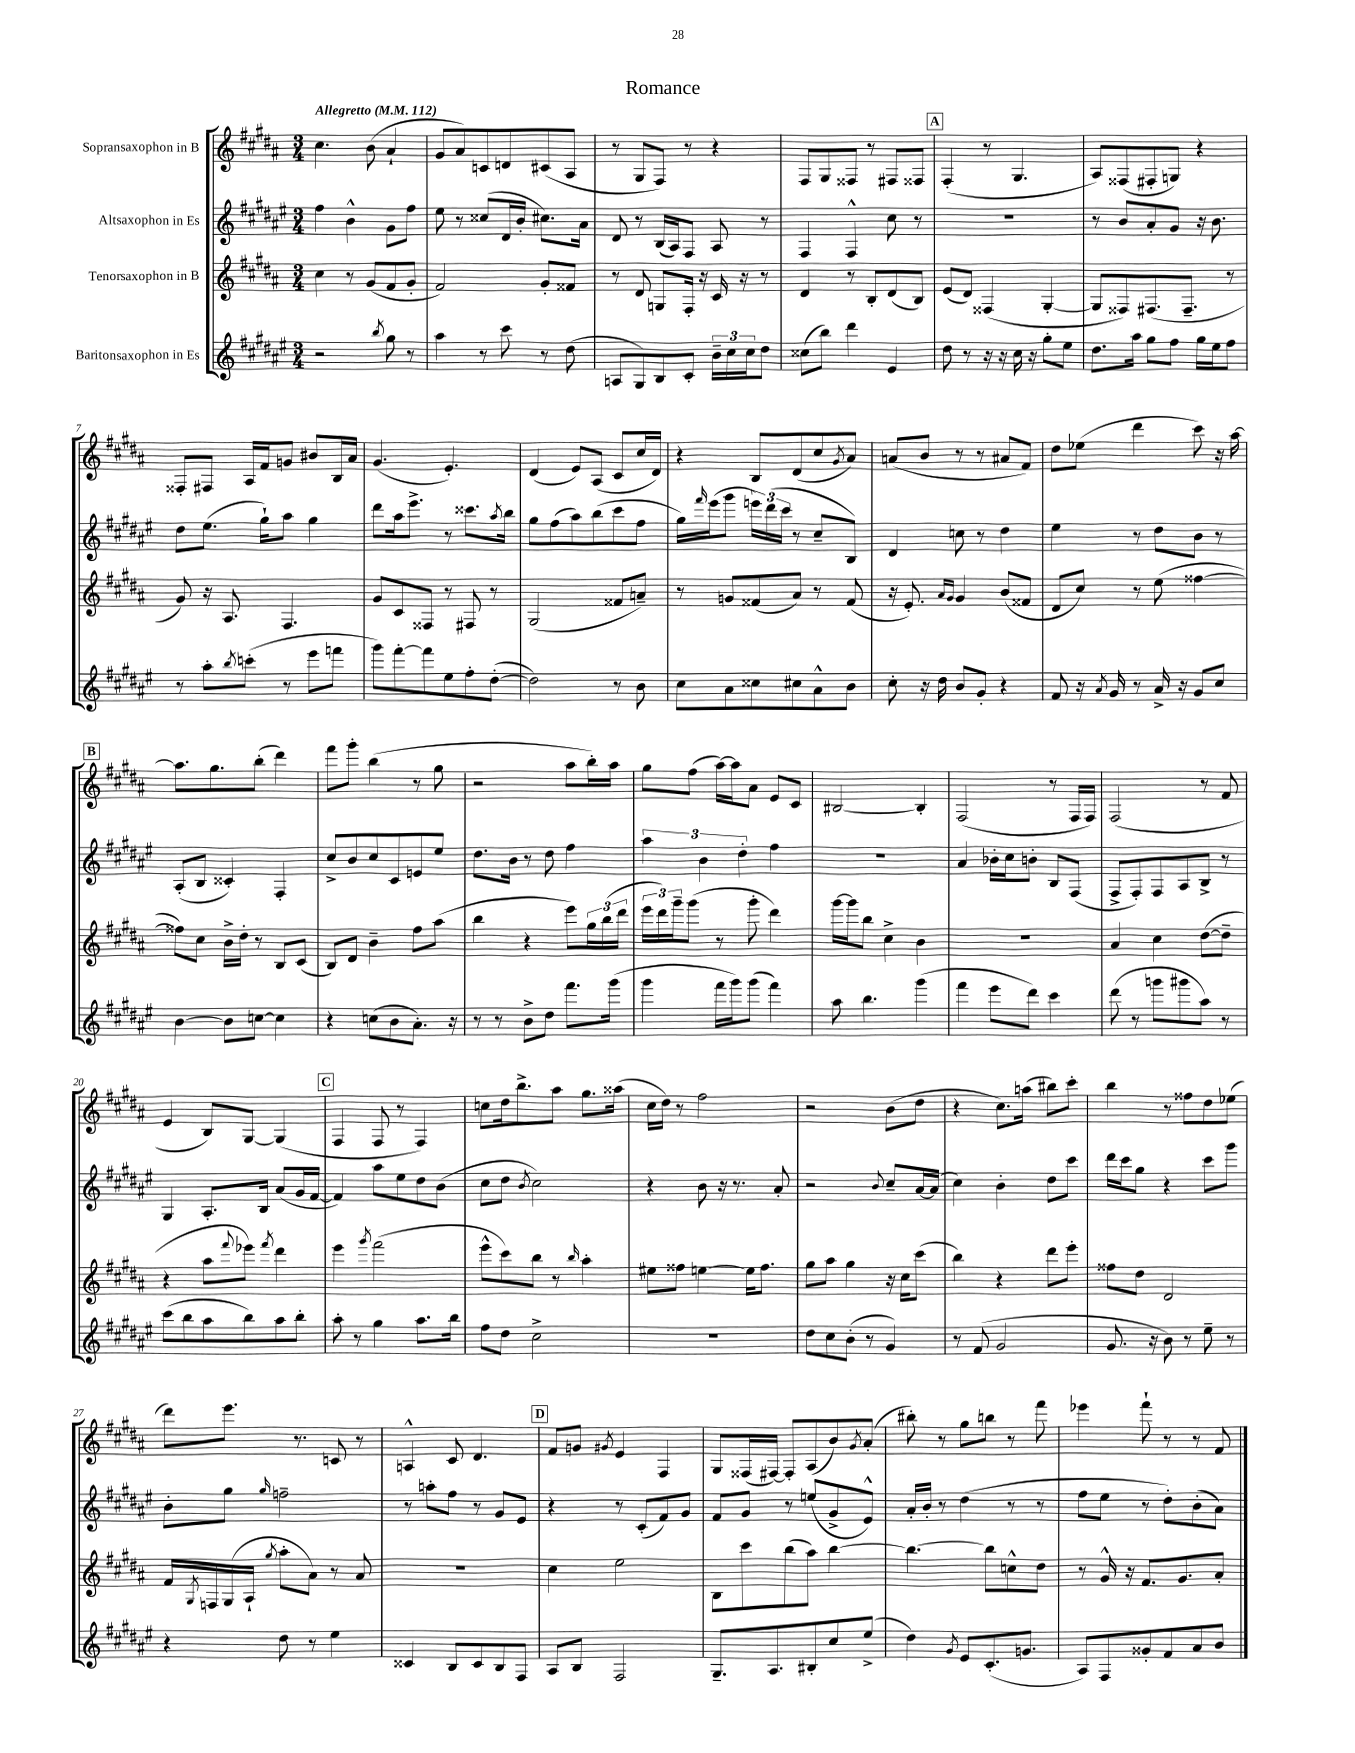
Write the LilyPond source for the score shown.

\header { title = "Romance" }
<<
\new StaffGroup <<
\new Staff = "s0" \with { instrumentName = "Sopransaxophon in B" } {
    \clef treble \key b \major \numericTimeSignature \time 3/4 \tempo "Allegretto" 4 = 112
    cis''4. b'8( ais'4-! |
    gis'8 ais'8) c'8 d'8 cis'8( ais8 |
    r8 gis8 fis8) r8 r4 |
    fis8 gis8 fisis8 r8 fis8 fisis8 |
    \mark \markup { \box "A" } fis4-.( r8 gis4. |
    ais8) fisis8( fis8-. g8) r4 |
    fisis8-. fis8 ais16 fis'16 g'8 bis'8 b16 ais'16 |
    gis'4.( e'4.-.) |
    dis'4( e'8) ais8( cis'8 cis''16 dis'16) |
    r4 b8 dis'8( cis''8 \acciaccatura { gis'8 } ais'8) |
    a'8( b'8 r8 r8 ais'8 fis'8) |
    dis''8 ees''8( dis'''4 cis'''8) r16 ais''16~ |
    \mark \markup { \box "B" } ais''8. gis''8. b''8-.( dis'''4) |
    fis'''8 gis'''8-. b''4( r8 gis''8 |
    r2 ais''8 b''16-.) ais''16 |
    gis''8 fis''8( ais''16~) ais''16 ais'8 e'8 cis'8 |
    bis2~ bis4-. |
    fis2( r8 fis16 fis16) |
    fis2( r8 fis'8 |
    e'4 b8) gis8~ gis4( |
    \mark \markup { \box "C" } fis4 fis8 r8 fis4) |
    c''8 dis''16 b''8.-> ais''8 gis''8. aisis''16( |
    cis''16 dis''16) r8 fis''2 |
    r2 b'8( dis''8 |
    r4 cis''8.) a''16( bis''8) cis'''8-. |
    b''4 r8 fisis''8 dis''8 ees''8( |
    dis'''8) e'''8. r8. c'8 r8 |
    a4-^ cis'8 dis'4. |
    \mark \markup { \box "D" } fis'8 g'8 \acciaccatura { gis'8 } e'4 fis4 |
    gis8 fisis16( fis16~) fis8-. ais8( b'8) \acciaccatura { gis'8 } ais'8-.( |
    bis''8-.) r8 gis''8 b''8 r8 fis'''8 |
    ees'''4 fis'''8-! r8 r8 fis'8 \bar "|." |
}
\new Staff = "s1" \with { instrumentName = "Altsaxophon in Es" } {
    \clef treble \key fis \major \numericTimeSignature \time 3/4
    fis''4 b'4-^ gis'8 fis''8 |
    eis''8 r8 cisis''8( dis'16 b'16-. cis''8.) ais'16 |
    dis'8 r8 b16( ais16) fis8 ais8 r8 |
    fis4 fis4-^ cis''8 r8 |
    \mark \markup { \box "A" } R2. |
    r8 b'8 ais'8-. gis'8 r16 b'8. |
    dis''8 eis''8.( gis''16-!) ais''8 gis''4 |
    dis'''8 ais''16 eis'''8.-> r8 cisis'''8. \acciaccatura { ais''8 } b''16 |
    gis''8 fis''8( ais''8) b''8( cis'''8 fis''8 |
    gis''16) \grace { fis'''16 } eis'''16( gis'''8 \tuplet 3/2 { e'''16) dis'''16( cis'''16 } r8 cis''8-- b8) |
    dis'4 c''8 r8 dis''4 |
    eis''4 r8 dis''8 b'8 r8 |
    \mark \markup { \box "B" } ais8-.( b8 cisis'4-.) fis4-. |
    cis''8-> b'8 cis''8 cis'8 e'8 eis''8 |
    dis''8. b'16 r8 dis''8 fis''4 |
    \tuplet 3/2 { ais''4 b'4 dis''4-. } fis''4 |
    R2. |
    ais'4 bes'16-. cis''16 b'8-. b8 fis8( |
    fis8-> fis8-.) fis8 ais8 b8-> r8 |
    gis4 ais8.-. b16 ais'8( gis'16 fis'16~ |
    \mark \markup { \box "C" } fis'4) ais''8 eis''8 dis''8 b'8( |
    cis''8 dis''8 \acciaccatura { b'8 } cis''2) |
    r4 b'8 r16 r8. ais'8-. |
    r2 \appoggiatura { b'8 } cis''8-- ais'16~ ais'16( |
    cis''4) b'4-. dis''8 cis'''8 |
    dis'''16 cis'''16 gis''8 r4 cis'''8 gis'''8 |
    b'8-. gis''8 \grace { gis''16 } f''2-- |
    r8 a''8-. fis''8 r8 gis'8 eis'8 |
    \mark \markup { \box "D" } r4 r8 cis'8-.( fis'8) gis'8 |
    fis'8 gis'8 r8 e''8( gis'8-> eis'8-^) |
    ais'16-. b'16-. r8 dis''4( r8 r8 |
    fis''8 eis''8 r8 dis''8-.) b'8-.( ais'8) \bar "|." |
}
\new Staff = "s2" \with { instrumentName = "Tenorsaxophon in B" } {
    \clef treble \key b \major \numericTimeSignature \time 3/4
    cis''4 r8 gis'8( fis'8 gis'8-. |
    fis'2) gis'8-. fisis'8 |
    r8 dis'8 g8 fis16-. r16 cis'16 r16 r8 |
    dis'4 r8 b8-. dis'8( b8) |
    \mark \markup { \box "A" } e'8( dis'8) fisis4( gis4~-. |
    gis8 fisis8) fis8.( fis8.-- r8 |
    gis'8) r16 ais8. fis4. |
    gis'8 cis'8 fisis8 r8 fis8 r8 |
    gis2( fisis'8 a'8--) |
    r8 g'8 fisis'8( ais'8) r8 fisis'8( |
    r16 e'8.-.) \grace { ais'16 gis'16 } gis'4 b'8( fisis'8 |
    dis'8 cis''8) r8 e''8( fisis''4~ |
    \mark \markup { \box "B" } fisis''8) cis''8 b'16-> dis''16-. r8 b8 cis'8( |
    b8) dis'8 b'4-- fis''8 ais''8( |
    b''4 r4 e'''8) \tuplet 3/2 { gis''16 b''16( dis'''16 } |
    \tuplet 3/2 { e'''16 dis'''16) gis'''16-- } gis'''8( r8 gis'''8-. dis'''4) |
    gis'''16~ gis'''16 b''8 cis''4-> b'4 |
    R2. |
    ais'4 cis''4 dis''8~( dis''8-- |
    r4 ais''8 \appoggiatura { fis'''8 } ees'''8) \acciaccatura { fis'''8 } dis'''4 |
    \mark \markup { \box "C" } e'''4 \acciaccatura { gis'''8 } fis'''2( |
    e'''8-^ cis'''8) b''8 r8 \grace { b''16 } ais''4-. |
    eis''8 fisis''8 e''4~ e''16 fisis''8. |
    gis''8 ais''8 gis''4 r16 cis''16 cis'''8( |
    b''4) r4 dis'''8 e'''8-. |
    fisis''8 dis''8 dis'2 |
    fis'16 \acciaccatura { gis8 } f16 gis16( ais16-! \acciaccatura { gis''8 } ais''8-. ais'8) r8 ais'8 |
    R2. |
    \mark \markup { \box "D" } cis''4 e''2 |
    b8 cis'''8 b''8( ais''8) b''4~ |
    b''4.~ b''8 c''8-^ dis''8 |
    r8 gis'16-^ r16 fis'8. gis'8. ais'8-. \bar "|." |
}
\new Staff = "s3" \with { instrumentName = "Baritonsaxophon in Es" } {
    \clef treble \key fis \major \numericTimeSignature \time 3/4
    r2 \acciaccatura { b''8 } gis''8 r8 |
    ais''4 r8 cis'''8 r8 dis''8( |
    a8 gis8) b8 cis'8-. \tuplet 3/2 { b'16-- cis''16 cis''16 } dis''8 |
    cisis''8( b''8) dis'''4 eis'4 |
    \mark \markup { \box "A" } dis''8 r8 r16 r16 cis''16 r16 gis''8-. eis''8 |
    dis''8. ais''16 gis''8 fis''8 gis''16 eis''16 fis''8 |
    r8 ais''8-. \acciaccatura { b''8 } c'''8-.( r8 eis'''8 f'''8 |
    gis'''8) fis'''8~-. fis'''8 eis''8 fis''8-. dis''8~-.( |
    dis''2) r8 b'8 |
    cis''8 ais'8 cisis''8 cis''8 ais'8-^ b'8 |
    cis''8-. r16 dis''16 b'8 gis'8-. r4 |
    fis'8 r16 \acciaccatura { ais'8 } gis'16 r8 ais'16-> r16 gis'8 cis''8 |
    \mark \markup { \box "B" } b'4~ b'8 c''8~ c''4 |
    r4 c''8( b'8 ais'8.-.) r16 |
    r8 r8 b'8-> dis''8 fis'''8. gis'''16( |
    gis'''4 fis'''16 gis'''16) gis'''8( fis'''4) |
    ais''8 b''4. gis'''4( |
    fis'''4 eis'''8 dis'''8) cis'''4 |
    dis'''8( r8 g'''8 gis'''8 ais''8) r8 |
    cis'''8( b''8 ais''8 b''8) ais''8 b''8-. |
    \mark \markup { \box "C" } ais''8-. r8 gis''4 ais''8. b''16 |
    fis''8 dis''8 cis''2-> |
    R2. |
    dis''8 cis''8 b'8-.( r8 gis'4) |
    r8 fis'8( gis'2 |
    gis'8. r16 b'8) r8 eis''8-- r8 |
    r4 dis''8 r8 eis''4 |
    cisis'4 b8 cisis'8 b8 fis8 |
    \mark \markup { \box "D" } ais8 b8 fis2 |
    gis8.-- ais8. bis8-. cis''8 eis''8->( |
    dis''4) \acciaccatura { gis'8 } eis'8 cis'8.-.( g'8. |
    ais8) fis8 gisis'8-. fis'8 ais'8 b'8 \bar "|." |
}
>>
>>
